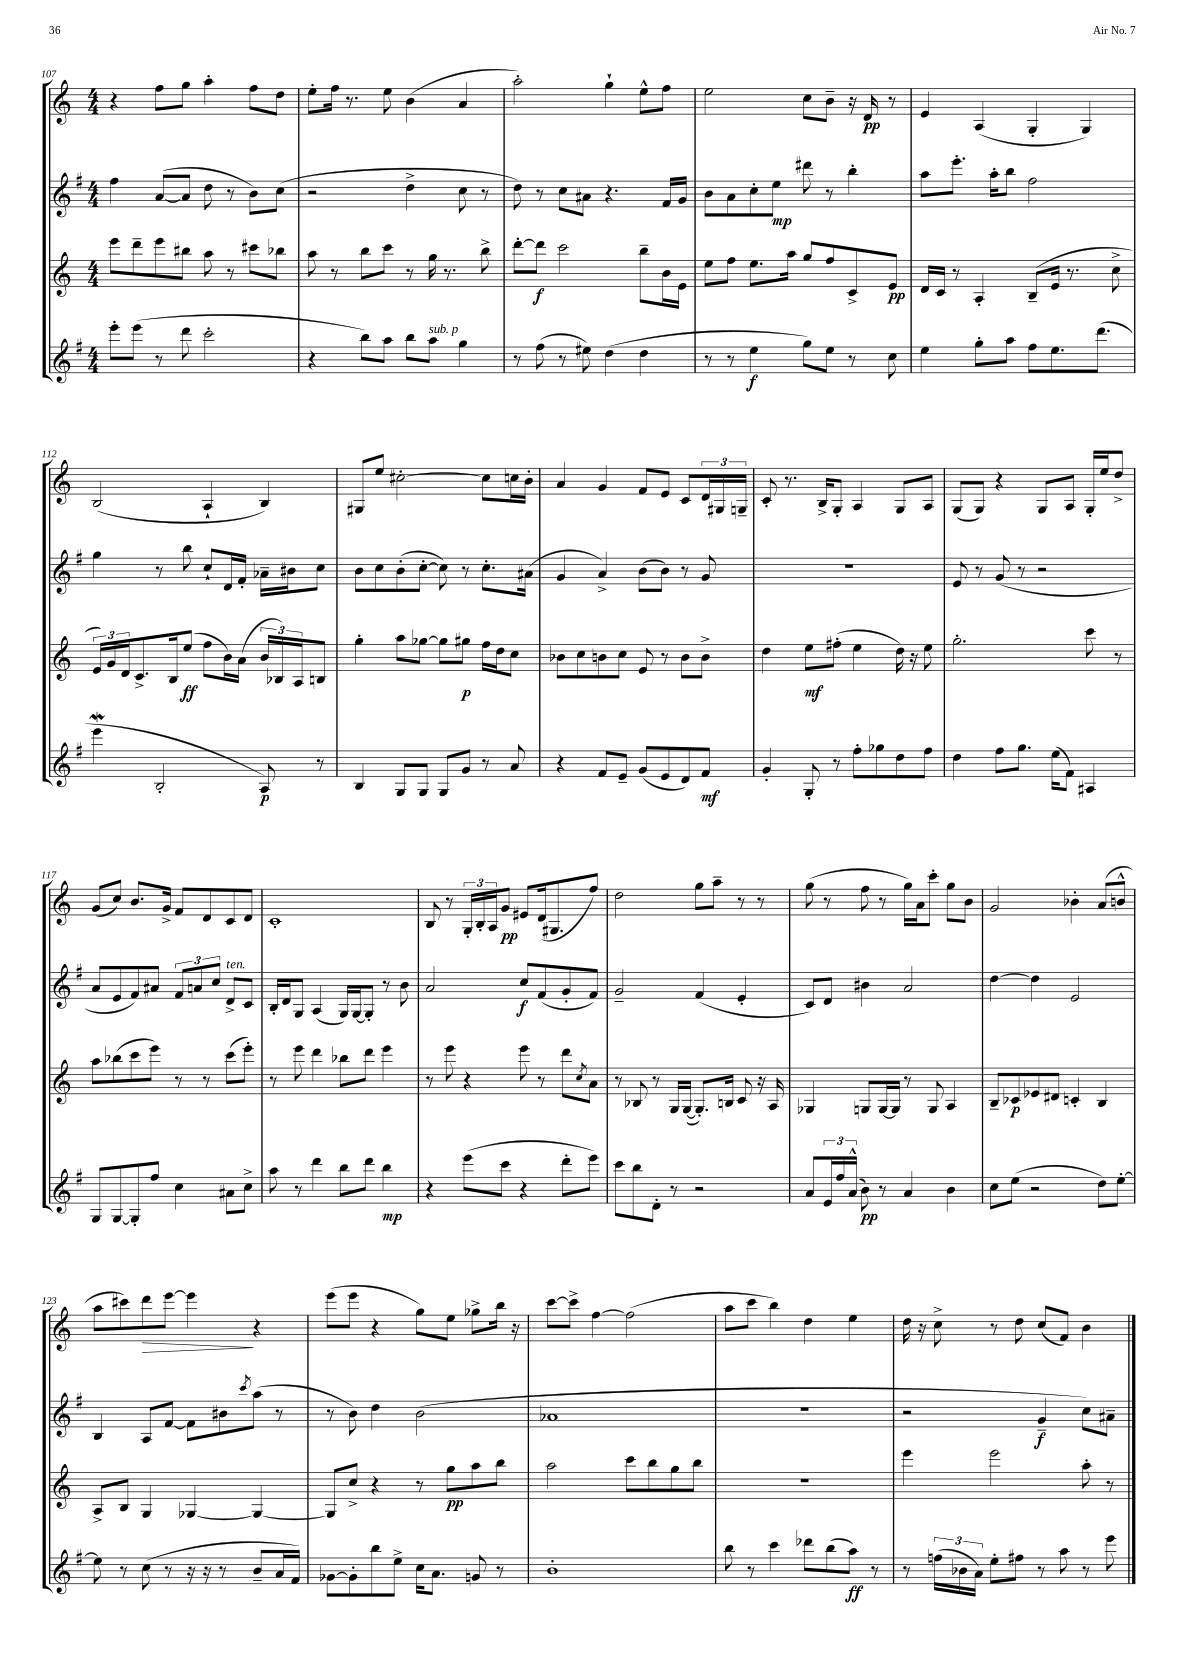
<<
\new StaffGroup <<
\new Staff = "s0" {
    \clef treble \key c \major \numericTimeSignature \time 4/4
    r4 f''8 g''8 a''4-. f''8 d''8 |
    e''8-. f''16 r8. e''8 b'4( a'4 |
    a''2-.) g''4-! e''8-^ f''8 |
    e''2 c''8 b'8-- r16 d'16\pp r8 |
    e'4 a4( g4-. g4) |
    b2( a4-! b4) |
    gis8 e''8 cis''2~-. cis''8 c''16 b'16-. |
    a'4 g'4 f'8 e'8 c'8 \tuplet 3/2 { d'16 gis16 g16-- } |
    c'8-. r8. b16-> g8-. a4 g8 a8 |
    g8( g8) r4 g8 a8 g16-. e''16 d''8-> |
    g'8( c''8) b'8. g'16-> f'8 d'8 c'8 d'8 |
    c'1-. |
    b8 r8 \tuplet 3/2 { g16-. b16-. a16 } g'8\pp eis'8 d'16( gis8. f''8) |
    d''2 g''8 a''8-- r8 r8 |
    g''8( r8 f''8 r8 g''16) a'16 c'''8-. g''8 b'8 |
    g'2 bes'4-. a'8( b'8-^ |
    a''8 cis'''8) d'''8\> e'''8~ e'''4\! r4 |
    e'''8( e'''8 r4 g''8) e''8 ges''8-> b''16 r16 |
    c'''8~ c'''8-> f''4~ f''2( |
    a''8 c'''8 b''4) d''4 e''4 |
    d''16 r16 c''8-> r8 d''8 c''8( f'8) b'4 \bar "|." |
}
\new Staff = "s1" {
    \clef treble \key g \major \numericTimeSignature \time 4/4
    fis''4 a'8~( a'8 d''8 r8 b'8) c''8( |
    r2 d''4-> c''8 r8 |
    d''8) r8 c''8 ais'8 r4. fis'16 g'16 |
    b'8 a'8 c''8-. e''8\mp dis'''8 r8 b''4-. |
    a''8 e'''8.-. a''16-. b''8 fis''2 |
    g''4 r8 b''8 c''8-! d'16 fis'16-. aes'16-- bis'16 c''8 |
    b'8 c''8 b'8-.( c''8~-. c''8) r8 c''8.-. ais'16( |
    g'4 a'4->) b'8( b'8) r8 g'8 |
    R1 |
    e'8 r8 g'8( r8 r2 |
    a'8 e'8 fis'8) ais'8 \tuplet 3/2 { fis'8 a'8 c''8 } d'8->^\markup { \italic "ten." } c'8 |
    b16-. d'16 g8 a4( g16) g16~ g8-. r8 b'8 |
    a'2 c''8\f fis'8( g'8-. fis'8) |
    g'2-- fis'4( e'4-. |
    c'8) d'8 bis'4 a'2 |
    d''4~ d''4 e'2 |
    b4 a8 fis'8~ fis'8 bis'8 \acciaccatura { c'''8 } a''8( r8 |
    r8 b'8) d''4 b'2( |
    aes'1 |
    R1 |
    r2 g'4--\f c''8) ais'8-- \bar "|." |
}
\new Staff = "s2" {
    \clef treble \key c \major \numericTimeSignature \time 4/4
    e'''8 d'''8-- e'''8 bis''8 a''8 r8 cis'''8 bes''8 |
    a''8 r8 b''8 c'''8 r8 g''16 r8. b''8-> |
    d'''8~-. d'''8\f c'''2 b''8-- b'16 e'16 |
    e''8 f''8 e''8. a''16 g''8 f''8 c'8-> e'8\pp |
    d'16 c'16 r8 a4-. b8--( e'16 r8. c''8-> |
    \tuplet 3/2 { e'16) g'16 d'16 } c'8.-> b16 e''8\ff( f''8 b'16) a'16( \tuplet 3/2 { b'16 bes16) a16 } b8 |
    g''4-. a''8 ges''8~ ges''8 gis''8\p f''16 d''16 c''8 |
    bes'8 c''8 b'8 c''8 e'8 r8 b'8 b'8-> |
    d''4 e''8\mf fis''8-.( e''4 d''16) r16 e''8 |
    g''2.-. c'''8 r8 |
    a''8 bes''8( c'''8 e'''8) r8 r8 c'''8( e'''8-.) |
    r8 e'''8 d'''4 bes''8 d'''8 e'''4 |
    r8 e'''8 r4 e'''8 r8 d'''8 \acciaccatura { c''8 } a'8 |
    r8 bes8 r8 g16 g16~( g8.-.) b16 c'8 r16 a16 |
    ges4 g8 g16~ g16 r8 g8 a4 |
    b8-- ces'8\p ees'8 dis'8 c'4-. b4 |
    a8-> b8 g4 ges4~ ges4~ |
    ges8 c''8-> r4 r8 g''8\pp a''8 b''8 |
    a''2 c'''8 b''8 g''8 b''8 |
    R1 |
    e'''4 e'''2 a''8-. r8 \bar "|." |
}
\new Staff = "s3" {
    \clef treble \key g \major \numericTimeSignature \time 4/4
    e'''8-. e'''8( r8 d'''8 c'''2-. |
    r4 b''8) a''8 b''8 a''8^\markup { \italic "sub. p" } g''4 |
    r8 fis''8( r8 eis''8) d''4( d''4 |
    r8 r8 e''4\f g''8) e''8 r8 c''8 |
    e''4 g''8-. a''8 fis''8 e''8. d'''8.( |
    e'''4\mordent b2-. a8\p) r8 |
    b4 g8 g8 g8 g'8 r8 a'8 |
    r4 fis'8 e'8-- g'8( e'8 d'8) fis'8\mf |
    g'4-. g8-. r8 fis''8-. ges''8 d''8 fis''8 |
    d''4 fis''8 g''8. e''16( fis'8) ais4 |
    g8 g8~ g8-. fis''8 c''4 ais'8 c''8-> |
    a''8 r8 d'''4 b''8 d'''8 b''4\mp |
    r4 e'''8( c'''8 r4 d'''8-. e'''8) |
    c'''8 b''8 d'8-. r8 r2 |
    a'8 \tuplet 3/2 { e'16 fis''16 a'16-^( } b'8\pp) r8 a'4 b'4 |
    c''8 e''8( r2 d''8) e''8~-. |
    e''8 r8 c''8( r8 r16 r16 r8 b'8-- a'16 fis'16) |
    ges'8~ ges'8-. b''8 e''8-> c''16 a'8. g'8 r8 |
    b'1-. |
    b''8 r8 c'''4 des'''8 b''8( a''8\ff) r8 |
    r8 \tuplet 3/2 { f''16( bes'16 a'16) } e''8-. fis''8 r8 a''8 r8 e'''8 \bar "|." |
}
>>
>>
\layout { \context { \Score currentBarNumber = #107 } }
